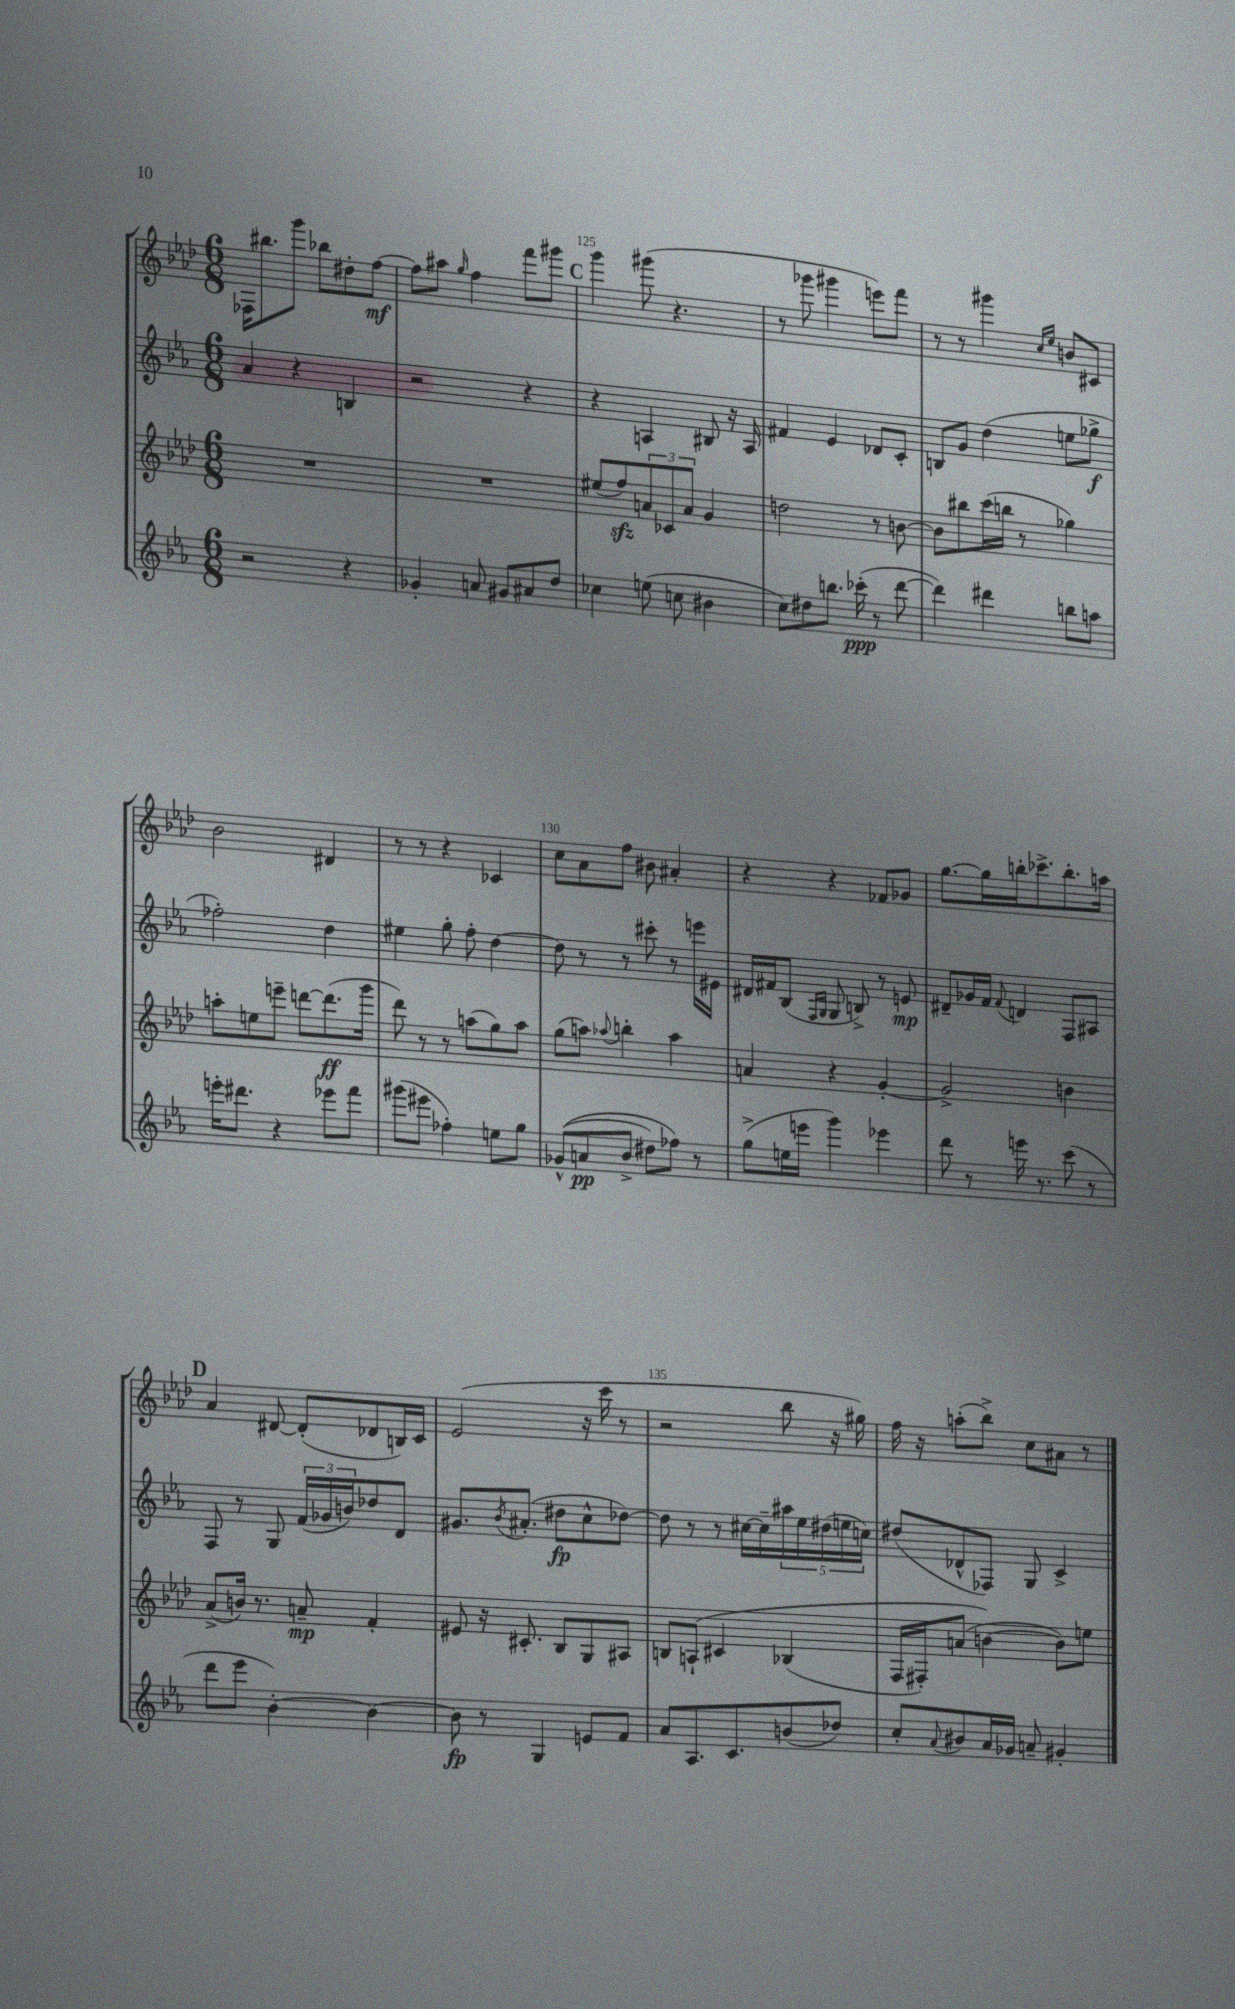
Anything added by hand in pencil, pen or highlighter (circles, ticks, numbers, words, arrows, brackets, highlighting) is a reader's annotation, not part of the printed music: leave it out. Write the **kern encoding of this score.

**kern	**dynam	**kern	**dynam	**kern	**dynam	**kern	**dynam
*part4	*part4	*part3	*part3	*part2	*part2	*part1	*part1
*staff4	*staff4	*staff3	*staff3	*staff2	*staff2	*staff1	*staff1
*clefG2	*	*clefG2	*	*clefG2	*	*clefG2	*
*k[b-e-a-]	*	*k[b-e-a-d-]	*	*k[b-e-a-]	*	*k[b-e-a-d-]	*
*M6/8	*	*M6/8	*	*M6/8	*	*M6/8	*
=123	=123	=123	=123	=123	=123	=123	=123
2r	.	2.r	.	4a-/	.	16F-X\KL	.
.	.	.	.	.	.	8.bb#X\	.
.	.	.	.	4r	.	8ggg\J	.
.	.	.	.	.	.	8bb-X\L	.
4r	.	.	.	4Bn/	.	8dd#X'\	.
.	.	.	.	.	.	[8ff\J	mf
=124	=124	=124	=124	=124	=124	=124	=124
4g-X'/	.	2.r	.	2r	.	8ff\L]	.
.	.	.	.	.	.	8aa#X\J	.
.	.	.	.	.	.	16qqgg/	.
8an/	.	.	.	.	.	4ff\	.
8g#X/L	.	.	.	.	.	.	.
8a#X/	.	.	.	4r	.	8fff\L	.
8dd/J	.	.	.	.	.	8ggg#X\J	.
!!LO:REH:place=s1:t=C
=125	=125	=125	=125	=125	=125	=125	=125
4cc-X\	.	(8ee#X/L	.	4r	.	4ggg\	.
.	.	8ffzz/)	.	.	.	.	.
(8een\	.	12an/	.	4An/	.	(8ggg#X\	.
.	.	12c-X/	.	.	.	.	.
8ccn\	.	.	.	.	.	4.r	.
.	.	12a/J	.	.	.	.	.
4b#X\	.	4g/	.	8B#X/	.	.	.
.	.	.	.	16r	.	.	.
.	.	.	.	16A/	.	.	.
=126	=126	=126	=126	=126	=126	=126	=126
8cc\L)	.	2ddn\	.	4f#X/	.	8r	.
8dd#X\	.	.	.	.	.	8ggg-X\	.
8.bbn\J	.	.	.	4e-/	.	4ggg#X\	.
(16ccc-X'\	ppp	.	.	.	.	.	.
8r	.	8r	.	8d-X/L	.	8eeen\L)	.
[8ddd\	.	[8bn\	.	8c'/J	.	8fff\J	.
=127	=127	=127	=127	=127	=127	=127	=127
4ddd\])	.	8b\L]	.	8Bn/L	.	8r	.
.	.	8bb#X\	.	8g/J	.	8r	.
4ddd#X\	.	(16ccc\L	.	(4dd\	.	4ggg#X\	.
.	.	16bbn\JJ	.	.	.	.	.
.	.	8r	.	.	.	.	.
.	.	.	.	.	.	16qqcc/LL	.
.	.	.	.	.	.	16qqee-/JJ	.
8bbn\L	.	4gg-X\)	.	8een\L	.	8bn/L	.
8aan\J	.	.	.	8gg-X^\J	f	8c#X/J	.
!!LO:LB:g=z
=128	=128	=128	=128	=128	=128	=128	=128
16eeen'\KL	.	8aan'\L	.	2ff-X'\)	.	2b-\	.
8.ddd#X\J	.	.	.	.	.	.	.
.	.	8een\	.	.	.	.	.
4r	.	8eeen~\J	.	.	.	.	.
.	.	[8dddn\L	.	.	.	.	.
8eee-X\L	.	(8.ddd\]	ff	4dd\	.	4d#X/	.
8fff\J	.	.	.	.	.	.	.
.	.	16ggg\Jk	.	.	.	.	.
=129	=129	=129	=129	=129	=129	=129	=129
(8ggg#X\L	.	8ddd-\)	.	4ee#X\	.	8r	.
8eee#X\J	.	8r	.	.	.	8r	.
4ff-X'\)	.	8r	.	8gg'\	.	4r	.
.	.	(8aan\L	.	8ff'\	.	.	.
8een\L	.	8gg\)	.	[4dd\	.	4c-X/	.
8gg\J	.	8aa\J	.	.	.	.	.
=130	=130	=130	=130	=130	=130	=130	=130
((8g-X^^/L	.	(8gg\L	.	8dd\]	.	8cc\L	.
8an/	pp	8aan\J)	.	8r	.	8a-\	.
.	.	8qqaa-X/	.	.	.	.	.
8b-^/J	.	4bbn'\	.	8r	.	8ff\J	.
8dd#X\L)	.	.	.	8ccc#X'\	.	8b#X\	.
8ff-X\J)	.	4aa-\	.	8r	.	4a#X'/	.
8r	.	.	.	16eeen\LL	.	.	.
.	.	.	.	16e#X\JJ	.	.	.
=131	=131	=131	=131	=131	=131	=131	=131
(8gg^\L	.	4an/	.	16d#X/LL	.	4r	.
.	.	.	.	16f#X/J	.	.	.
16een\L	.	.	.	(8B-/J	.	.	.
16eeen\JJ	.	.	.	.	.	.	.
.	.	.	.	16qqF/LL	.	.	.
.	.	.	.	16qqG/JJ	.	.	.
4ggg\)	.	4r	.	8G/	.	4r	.
.	.	.	.	8Bn^/)	.	.	.
4eee-X\	.	[4g'/	.	8r	.	8f-X/L	.
.	.	.	.	8en/	mp	8g-X/J	.
=132	=132	=132	=132	=132	=132	=132	=132
8ddd\	.	2g^/]	.	8d#X~/L	.	[8.gg\L	.
8r	.	.	.	16g-X/L	.	.	.
.	.	.	.	16f/JJ	.	16gg\L]	.
.	.	.	.	8qqf/	.	.	.
16eeen\	.	.	.	4dn/	.	16bbn'\J	.
8.r	.	.	.	.	.	8.ccc-X^\	.
(8ccc\	.	4bn\	.	8F/L	.	8.bb'\	.
8r	.	.	.	8A#X/J	.	.	.
.	.	.	.	.	.	16aan\Jk	.
!!LO:LB:g=z
!!LO:REH:place=s1:t=D
=133	=133	=133	=133	=133	=133	=133	=133
8ddd\L	.	(8a-^/L	.	8F/	.	4a-/	.
8eee-\J	.	16bn/Jk)	.	8r	.	.	.
.	.	8.r	.	.	.	.	.
[4b-'\)	.	.	.	8G/	.	[8d#X/	.
.	.	8an~/	mp	(24f/LL	.	(8d#'/L]	.
.	.	.	.	24g-X/	.	.	.
.	.	.	.	24bn/J)	.	.	.
4b-\_	.	4f'/	.	8dd-X/	.	8d-X/	.
.	.	.	.	8d/J	.	16Bn/L)	.
.	.	.	.	.	.	16c/JJ	.
=134	=134	=134	=134	=134	=134	=134	=134
8b-\]	fp	8e#X/	.	8.g#X/L	.	(2e-/	.
8r	.	16r	.	.	.	.	.
.	.	.	.	8qb-/	.	.	.
.	.	8.c#X'/	.	(8.a#X'/J	.	.	.
4G/	.	.	.	.	.	.	.
.	.	8B-/L	.	8dd#X\L	fp	.	.
8en/L	.	8G/	.	8cc^^\	.	16r	.
.	.	.	.	.	.	16ccc\	.
8f/J	.	8A#X/J	.	[8dd-X\J)	.	8r	.
=135	=135	=135	=135	=135	=135	=135	=135
8a-/L	.	8Bn/L	.	8dd-\]	.	2r	.
8.A-/	.	(8An`/J	.	8r	.	.	.
.	.	4c#X/	.	8r	.	.	.
8.c/	.	.	.	.	.	.	.
.	.	.	.	[16cc#X\LL	.	.	.
.	.	.	.	16cc#~\]	.	.	.
(8bn/	.	(4B-X/	.	20aa#X\	.	8bb-\	.
.	.	.	.	20ee-\	.	.	.
.	.	.	.	(20dd#X\	.	.	.
8dd-X/J)	.	.	.	.	.	16r	.
.	.	.	.	20een\	.	.	.
.	.	.	.	.	.	16gg#X\)	.
.	.	.	.	20ccn\JJ)	.	.	.
=136	=136	=136	=136	=136	=136	=136	=136
8cc'/L	.	16F/LL	.	(8dd#X/L	.	16ff\	.
.	.	16F#X'/J)	.	.	.	16r	.
8qqa-/	.	.	.	.	.	.	.
8b#X/	.	(8an/J	.	8d-X^^/	.	(8aan'\L	.
16a-/L	.	[4bn\)	.	8F-X/J)	.	8bb-^\J)	.
16g-X/JJ	.	.	.	.	.	.	.
8an~/	.	.	.	8G/	.	8cc\L	.
4g#X'/	.	8b\L])	.	4c^/	.	8a#X\J	.
.	.	8een\J	.	.	.	8r	.
==	==	==	==	==	==	==	==
*-	*-	*-	*-	*-	*-	*-	*-
